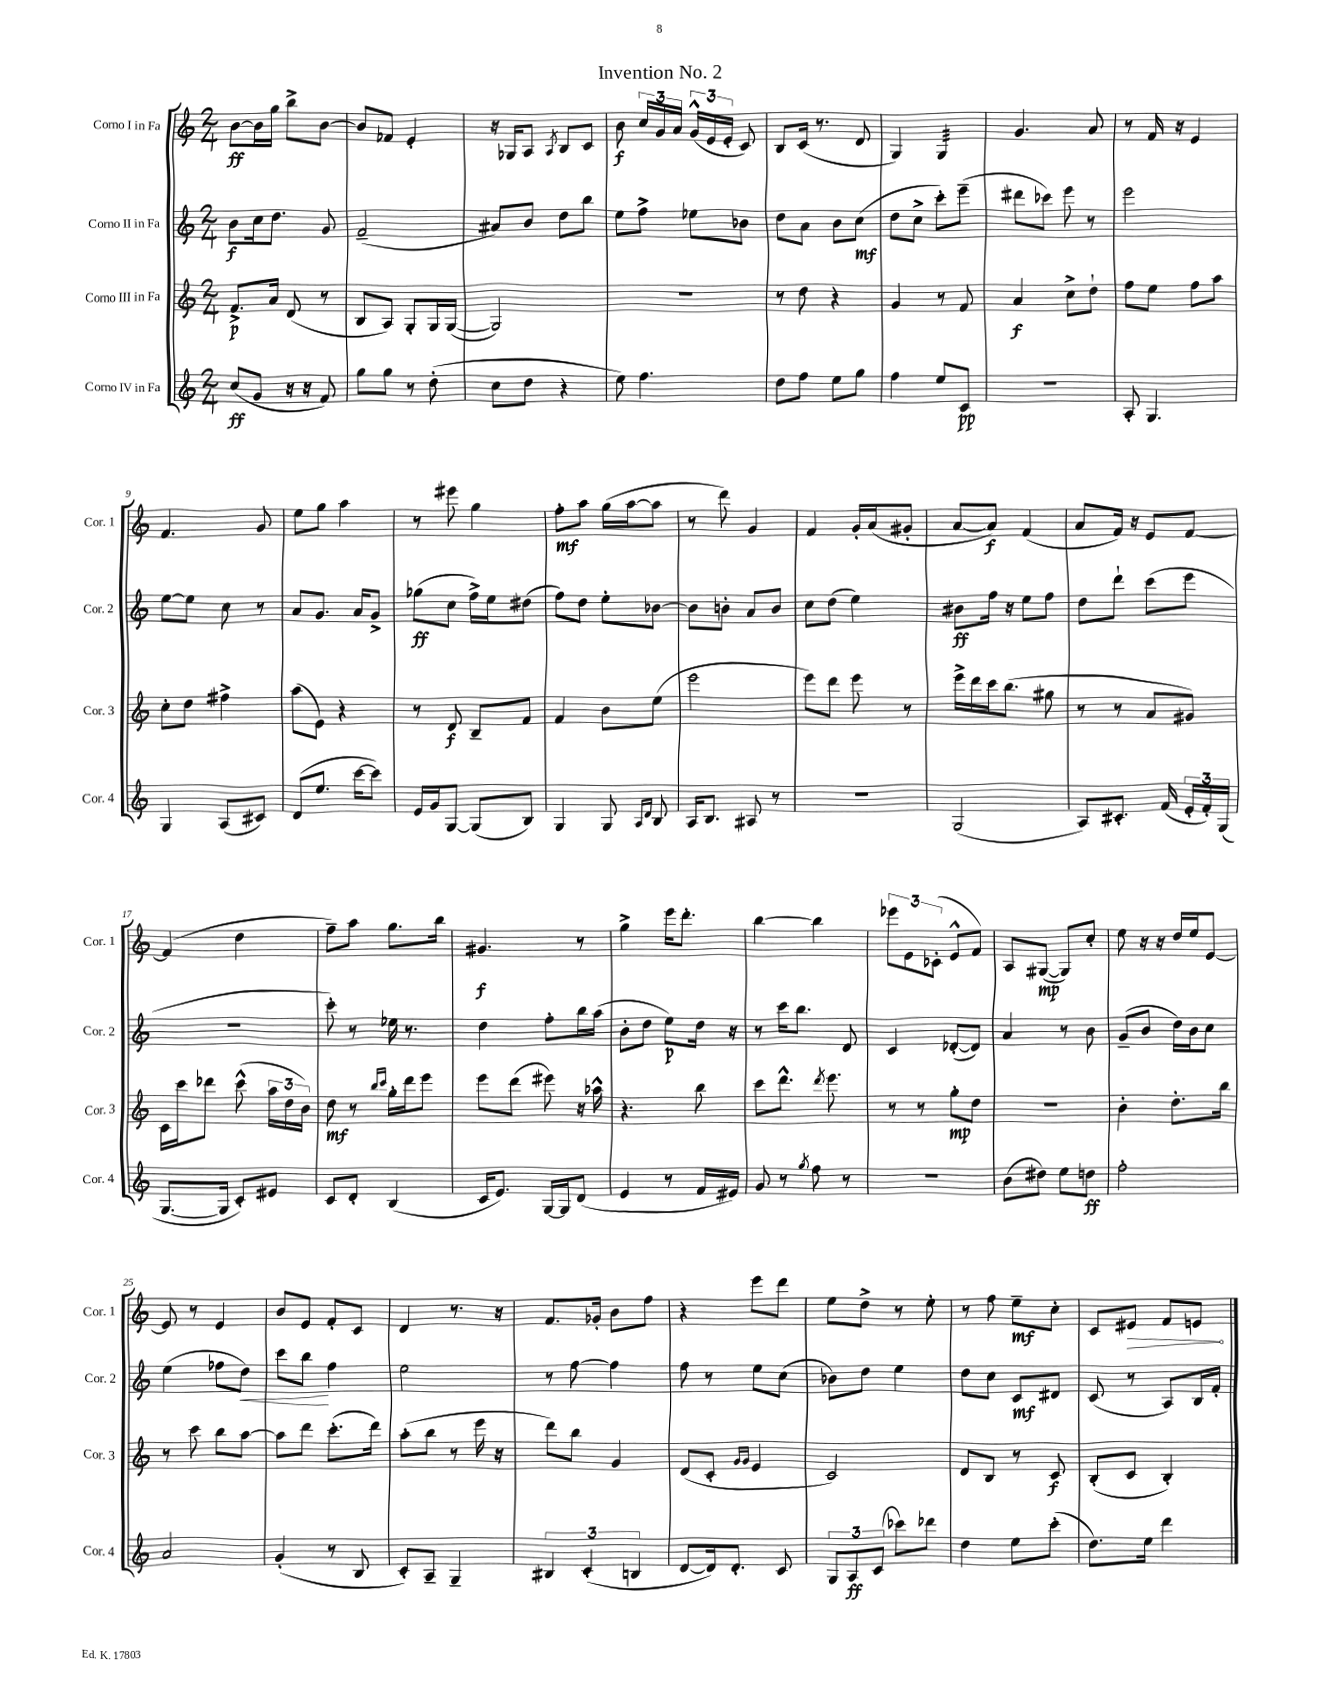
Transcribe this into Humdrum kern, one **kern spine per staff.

**kern	**kern	**kern	**kern
*staff4	*staff3	*staff2	*staff1
*clefG2	*clefG2	*clefG2	*clefG2
*k[]	*k[]	*k[]	*k[]
*M2/4	*M2/4	*M2/4	*M2/4
(8cc	8.f^	8b	[8b
8g	.	16cc	16b]
.	16a	8.dd	16gg
16r	(8d	.	8bb^
16r	.	.	.
8f)	8r	8g	[8b
=	=	=	=
8gg	8B	(2f~	8b]
8gg	8A)	.	8f-
8r	8G'	.	4e'
(8dd'	16G	.	.
.	([16G	.	.
=	=	=	=
8cc	2G])	8a#)	16r
.	.	.	16G-
8dd	.	8b	8A
.	.	.	8qA
4r	.	8dd	8B
.	.	8bb	8c
=	=	=	=
8ee)	2r	8ee	8b
4.ff	.	8ff^	24cc
.	.	.	24g
.	.	.	24a
.	.	8ee-	(24g^^
.	.	.	24e
.	.	.	24e'
.	.	8b-	8c)
=	=	=	=
8dd	8r	8dd	8B
8ff	8dd	8a	(16c
.	.	.	8.r
8ee	4r	8b	.
8gg	.	(8cc	8d
=	=	=	=
4ff	4g	8dd	4G)
.	.	8cc^	.
8ee	8r	8ccc')	4G
8c	8f	(8eee~	.
=	=	=	=
2r	4a	8ddd#	4.g
.	.	8ccc-)	.
.	8cc^	8eee	.
.	8dd`	8r	8a
=	=	=	=
8A'	8ff	2eee	8r
4.G	8ee	.	16f
.	.	.	16r
.	8ff	.	4e
.	8aa	.	.
=	=	=	=
4G	8cc'	[8ee	4.f
.	8dd	8ee]	.
(8A	4ff#^	8cc	.
8c#)	.	8r	8g
=	=	=	=
(8d	(8aa	8a	8ee
8.ee	8e)	8.g	8gg
.	4r	.	4aa
[16ccc	.	16a	.
8ccc])	.	8g^	.
=	=	=	=
16e	8r	(8gg-	8r
16g	.	.	.
[8G	8d	8cc	8eee#
(8G]	8B~	16ff^)	4gg
.	.	16ee	.
8B)	8f	(8dd#	.
=	=	=	=
4G	4f	8ff)	8ff'
.	.	8dd	8aa
8G	8b	8ee'	(16gg
.	.	.	[16aa
16qqA	.	.	.
16qqd	.	.	.
8B	(8ee	[8b-	8aa]
=	=	=	=
16A	2eee	8b-]	8r
8.B	.	.	.
.	.	8b'	8ddd)
8A#	.	8a	4g
8r	.	8b	.
=	=	=	=
2r	8eee)	8cc	4f
.	8ddd	(8dd	.
.	8eee	4ee)	16g'
.	.	.	(16a
.	8r	.	8g#'
=	=	=	=
(2G	16eee^	8b#	[8a
.	16ddd	.	.
.	16ccc	16ff	8a])
.	(8.bb	16r	.
.	.	8ee	(4f
.	8gg#	8ff	.
=	=	=	=
8A)	8r	8dd	8a
8.c#'	8r	8ddd`	16f)
.	.	.	16r
.	8a	(8ccc	8e
(16f	.	.	.
24e'	8g#)	8eee	[8f
24f')	.	.	.
(24G	.	.	.
=	=	=	=
[8.G	16c	2r	(4f]
.	16ccc	.	.
.	8ddd-	.	.
16G]	.	.	.
8c')	(8ccc^^	.	4dd
8e#	24aa	.	.
.	24dd	.	.
.	24b)	.	.
=	=	=	=
8c	8dd	8ccc')	8ff~)
8d'	8r	8r	8aa
.	16qqbb	.	.
.	16qqccc	.	.
(4B	16gg'	16ee-	8.gg
.	16ddd	8.r	.
.	8eee	.	.
.	.	.	16bb
=	=	=	=
16c	8eee	4dd	4.g#
8.e)	.	.	.
.	(8ddd	.	.
[16G	8eee#)	8ff'	.
16G]	.	.	.
(8d	16r	16bb	8r
.	16aa-^^	(16aa	.
=	=	=	=
4e	4.r	8b'	4gg^
.	.	8dd	.
8r	.	8ee)	16eee
.	.	.	8.ddd'
16f	8bb	16dd	.
16e#)	.	16r	.
=	=	=	=
8g	8ccc	8r	[4bb
8r	8.ddd^^	16ccc	.
.	.	8.bb	.
8qgg	.	.	.
8ff	.	.	4bb]
.	8qddd	.	.
.	8.eee	.	.
8r	.	8d	.
=	=	=	=
2r	8r	4c	12eee-
.	.	.	12e
.	8r	.	.
.	.	.	(12c-'
.	8gg'	([8d-'	8e^^
.	8dd	8d-])	8f)
=	=	=	=
(8b	2r	4a	8A
8dd#)	.	.	([8G#
8ee	.	8r	8G#])
8dd	.	8b	8cc'
=	=	=	=
2ff'	4b'	(8g~	8ee
.	.	8b	16r
.	.	.	16r
.	8.dd'	16dd)	16dd
.	.	16b	16ee
.	.	8cc	[8e
.	16bb	.	.
=	=	=	=
2a	8r	(4ee	8e]
.	8ccc	.	8r
.	8bb	8ff-	4e
.	[8aa	8dd)	.
=	=	=	=
(4g'	8aa]	8ccc	8b
.	8ddd	8bb	8e
8r	(8.ccc'	4ff	8f'
8B	.	.	8c
.	16ddd)	.	.
=	=	=	=
8c')	(8aa'	2ee	4d
8A~	8bb	.	.
4G~	8r	.	8.r
.	16eee	.	.
.	16r	.	16r
=	=	=	=
6B#	8ddd)	8r	8.f
.	8bb	[8ff	.
(6c'	.	.	.
.	.	.	16g-'
.	4g	4ff]	8b
6B	.	.	.
.	.	.	8ff
=	=	=	=
[8d	(8d	8ff	4r
16d])	8c'	8r	.
8.d'	.	.	.
.	16qqg	.	.
.	16qqg	.	.
.	4e	8ee	8eee
8c	.	(8cc	8ddd
=	=	=	=
12G	2c)	8b-)	8ee
12A	.	.	.
.	.	8dd	8dd^
(12c	.	.	.
8ccc-)	.	4ee	8r
8ddd-	.	.	8ee'
=	=	=	=
4dd	8d	8dd	8r
.	8B	8cc	8ff
8ee	8r	8c	8ee~
(8ccc'	8c	8d#	8cc'
=	=	=	=
8.dd)	(8B'	(8c	8c
.	8c	8r	8e#
16ee	.	.	.
4ddd	4B')	8A)	8f
.	.	16B	8e
.	.	16f'	.
==	==	==	==
*-	*-	*-	*-
